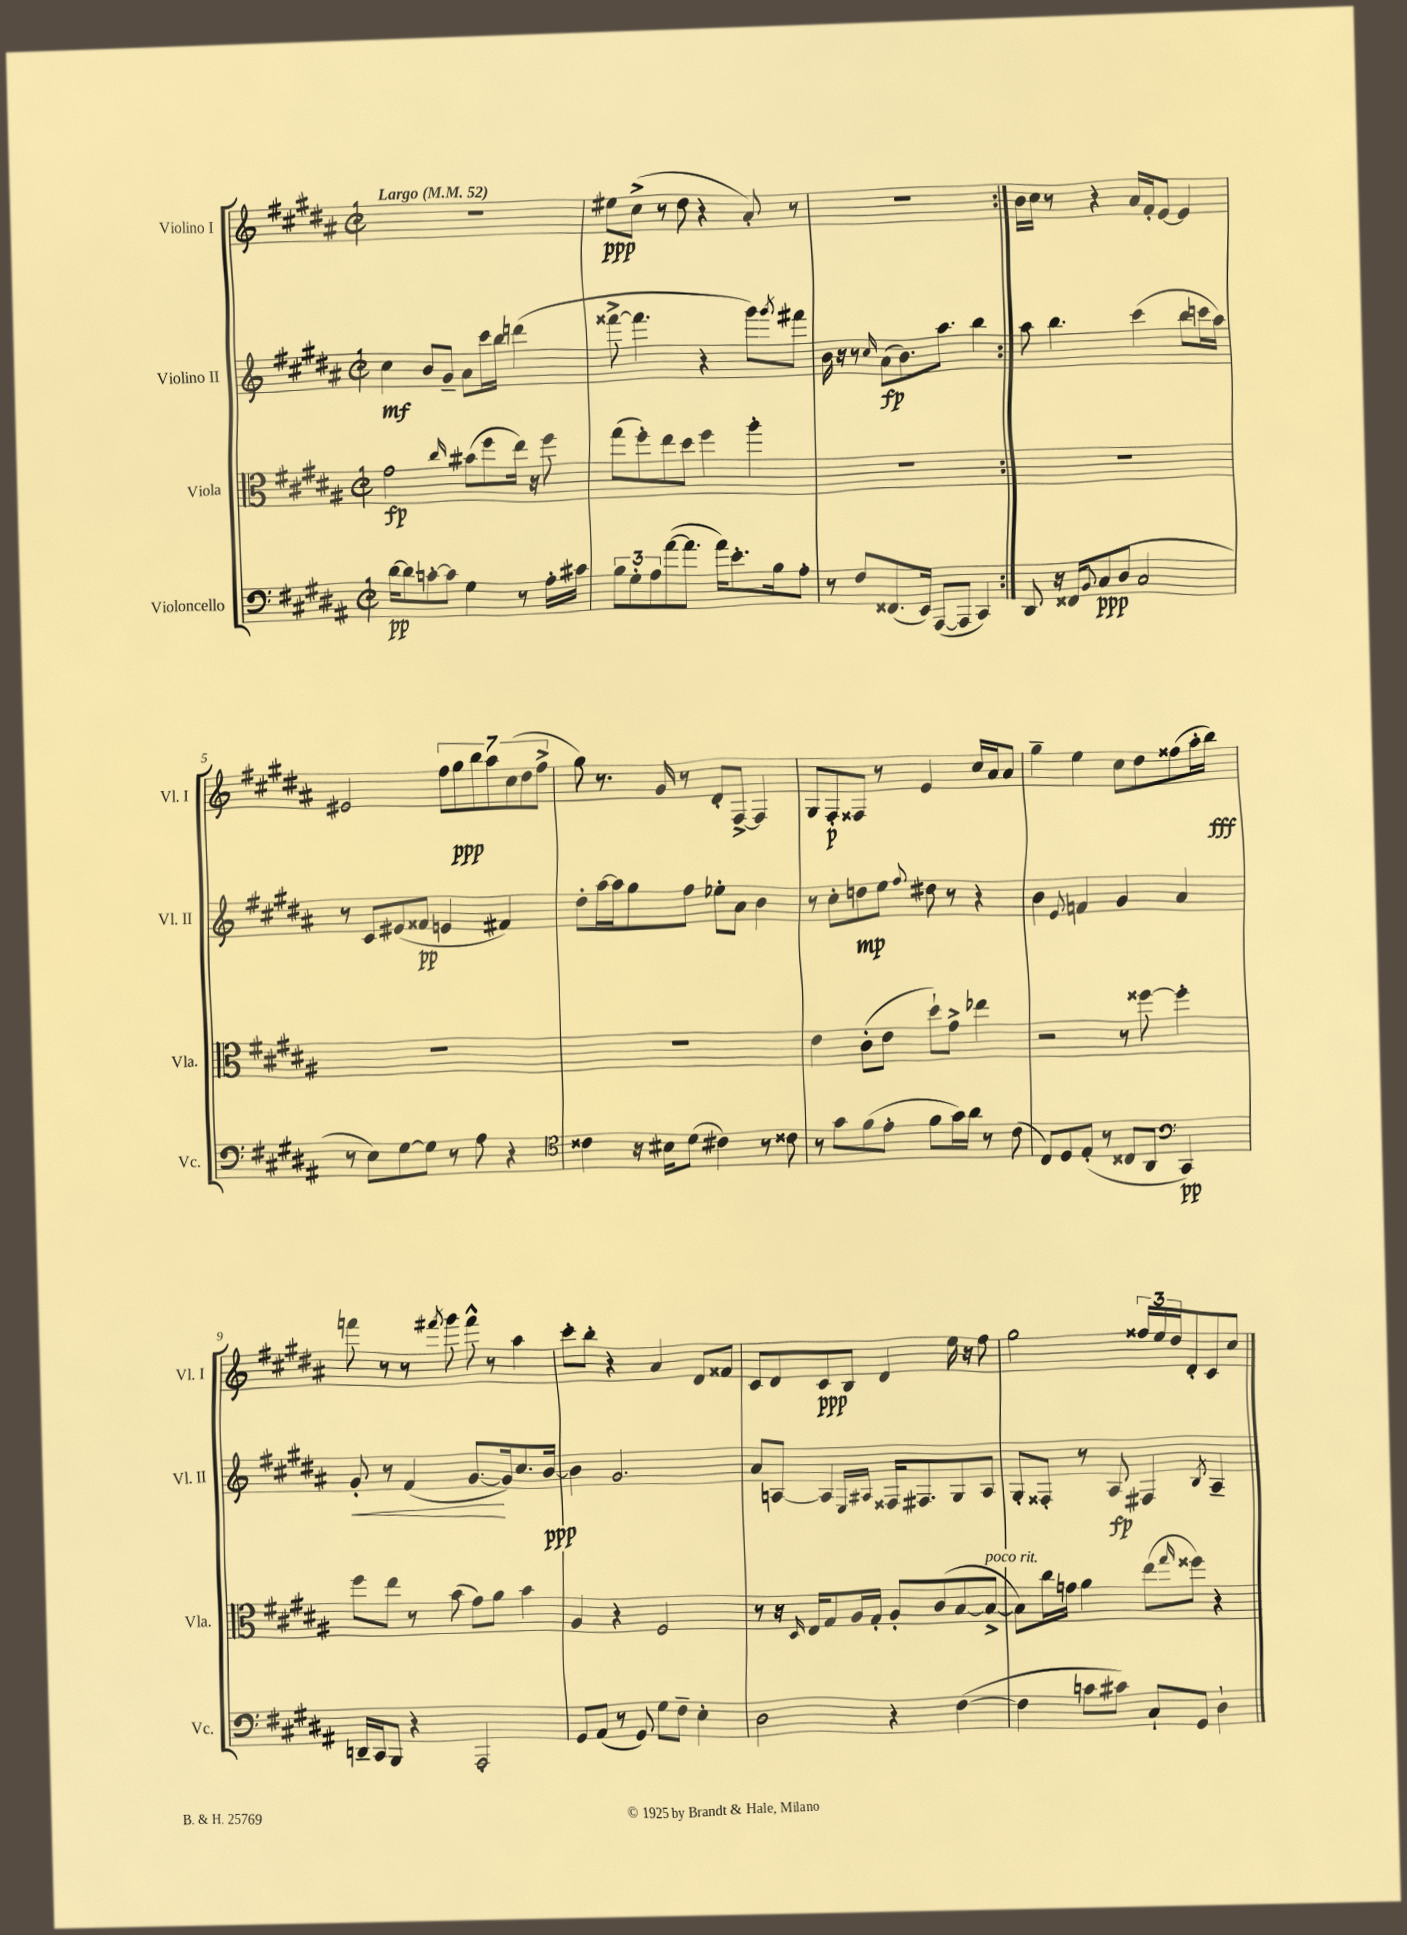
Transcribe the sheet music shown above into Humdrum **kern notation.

**kern	**dynam	**kern	**dynam	**kern	**dynam	**kern	**dynam
*part4	*part4	*part3	*part3	*part2	*part2	*part1	*part1
*staff4	*staff4	*staff3	*staff3	*staff2	*staff2	*staff1	*staff1
*I"Violoncello	*	*I"Viola	*	*I"Violino II	*	*I"Violino I	*
*I'Vc.	*	*I'Vla.	*	*I'Vl. II	*	*I'Vl. I	*
*clefF4	*	*clefC3	*	*clefG2	*	*clefG2	*
*k[f#c#g#d#a#]	*	*k[f#c#g#d#a#]	*	*k[f#c#g#d#a#]	*	*k[f#c#g#d#a#]	*
*M2/2	*	*M2/2	*	*M2/2	*	*M2/2	*
*met(c|)	*	*met(c|)	*	*met(c|)	*	*met(c|)	*
*MM52	*	*MM52	*	*MM52	*	*MM52	*
=1	=1	=1	=1	=1	=1	=1	=1
!	!	!	!	!	!	!LO:TX:a:B:t=Largo	!
[16d#\KL	pp	2g#\	fp	4cc#\	mf	1r	.
8.d#\]	.	.	.	.	.	.	.
[8cn'\	.	.	.	8b/L	.	.	.
8c\J]	.	.	.	8g#~/J	.	.	.
.	.	16qqcc#/	.	.	.	.	.
4G#\	.	(8b#X\L	.	8a#\L	.	.	.
.	.	8ff#\	.	16ccc#\L	.	.	.
.	.	.	.	16bb\JJ	.	.	.
8r	.	16ee\Jk)	.	(4dddn\	.	.	.
.	.	16r	.	.	.	.	.
16A#'\LL	.	8ff#\	.	.	.	.	.
16c#X\JJ	.	.	.	.	.	.	.
=2	=2	=2	=2	=2	=2	=2	=2
12B\L	.	(8gg#\L	.	[8fff##X^\	.	8ee#X\L	ppp
12G#'\	.	.	.	.	.	.	.
.	.	8ff#'\)	.	4.fff##\]	.	(8cc#^\J	.
12A#\	.	.	.	.	.	.	.
([8a#\	.	8ee\	.	.	.	8r	.
8.a#\J]	.	8dd#\J	.	.	.	8dd#\	.
.	.	4ff#\	.	4r	.	4r	.
16a#\KL)	.	.	.	.	.	.	.
8.e'\	.	.	.	.	.	.	.
.	.	4aa#'\	.	8ggg#\L)	.	8a#'/)	.
16B\k	.	.	.	.	.	.	.
.	.	.	.	8qggg#/	.	.	.
8A#'\J	.	.	.	8fff#X\J	.	8r	.
=3	=3	=3	=3	=3	=3	=3	=3
8r	.	1r	.	16b\	.	1r	.
.	.	.	.	16r	.	.	.
8F#/L	.	.	.	8r	.	.	.
.	.	.	.	16qqcc#/	.	.	.
(8.FF##X/	.	.	.	(8a#\L	fp	.	.
.	.	.	.	8.b\)	.	.	.
16EE/Jk)	.	.	.	.	.	.	.
([8AAA#/L	.	.	.	.	.	.	.
.	.	.	.	8.aa#\J	.	.	.
8AAA#/J]	.	.	.	.	.	.	.
4CC#/)	.	.	.	4bb\	.	.	.
=4:|!	=4:|!	=4:|!	=4:|!	=4:|!	=4:|!	=4:|!	=4:|!
8DD#/	.	1r	.	8aa#\	.	16b\LL	.
.	.	.	.	.	.	16cc#\JJ	.
16r	.	.	.	4.bb\	.	8r	.
16FF##X/KL	.	.	.	.	.	.	.
8qqBB/	.	.	.	.	.	.	.
(8C#/	ppp	.	.	.	.	4r	.
8D#/J	.	.	.	.	.	.	.
2C#/	.	.	.	(4ccc#\	.	16a#/LL	.
.	.	.	.	.	.	16f#'/J	.
.	.	.	.	.	.	[8e/J	.
.	.	.	.	8bb\L	.	4e/]	.
.	.	.	.	16cccn\L	.	.	.
.	.	.	.	16aa#\JJ)	.	.	.
!!LO:LB:g=z
=5	=5	=5	=5	=5	=5	=5	=5
8r	.	1r	.	8r	.	2e#X/	.
8E\L)	.	.	.	8c#/L	.	.	.
[8G#\	.	.	.	(8e#X/	.	.	.
8G#\J]	.	.	.	8f##X/J	pp	.	.
8r	.	.	.	4en/	.	14ff#\L	.
.	.	.	.	.	.	14gg#\	ppp
8A#\	.	.	.	.	.	.	.
.	.	.	.	.	.	14bb\	.
.	.	.	.	.	.	14aa#\	.
4r	.	.	.	4f#X/)	.	.	.
.	.	.	.	.	.	(14cc#\	.
.	.	.	.	.	.	14dd#\	.
.	.	.	.	.	.	14ff#^\J	.
=6	=6	=6	=6	=6	=6	=6	=6
*clefC4	*	*	*	*	*	*	*
4c##X\	.	1r	.	8dd#'\L	.	8gg#\)	.
.	.	.	.	[16aa#\L	.	8.r	.
.	.	.	.	16aa#\J]	.	.	.
16r	.	.	.	8gg#\	.	.	.
16B#X\KL	.	.	.	.	.	16g#/	.
(8d#\J	.	.	.	8ff#\J	.	8r	.
4c#X\)	.	.	.	8ee-X'\L	.	8d#'/L	.
.	.	.	.	8a#\J	.	[8F#^/J	.
8r	.	.	.	4b\	.	4F#/]	.
8c##X\	.	.	.	.	.	.	.
=7	=7	=7	=7	=7	=7	=7	=7
8r	.	4e\	.	8r	.	8G#/L	.
8g#\L	.	.	.	8cc#'\L	.	8F#'/	p
(8f#\	.	(8c#'\L	.	8ddn\	mp	8F##X/J	.
8e'\J	.	8e\J	.	8ee\J	.	8r	.
.	.	.	.	8qqff#/	.	.	.
8f#\L	.	8dd#`\L)	.	8dd#X\	.	4e/	.
16g#\L)	.	8g#^\J	.	8r	.	.	.
16a#\JJ	.	.	.	.	.	.	.
8r	.	4ee-X\	.	4r	.	16cc#/LL	.
.	.	.	.	.	.	16a#/J	.
(8c#\	.	.	.	.	.	8a#/J	.
=8	=8	=8	=8	=8	=8	=8	=8
8C#/L)	.	2r	.	4b\	.	4gg#~\	.
8D#/	.	.	.	.	.	.	.
.	.	.	.	8qqe/	.	.	.
(8E'/J	.	.	.	4fn/	.	4ee\	.
8r	.	.	.	.	.	.	.
8C##X/L	.	8r	.	4g#/	.	8cc#\L	.
8AA#/J	.	[8ff##X\	.	.	.	8dd#\	.
*clefF4	*	*	*	*	*	*	*
4CC#/)	pp	4ff##'\]	.	4a#/	.	(8ff##X\	.
.	.	.	.	.	.	16aa#'\L	.
.	.	.	.	.	.	16bb\JJ)	fff
!!LO:LB:g=z
=9	=9	=9	=9	=9	=9	=9	=9
!	!	!	!	!	!LO:HP:b	!	!
16DDn~/LL	.	8ff#\L	.	8g#'/	<	8fffn\	.
16CC#/J	.	.	.	.	.	.	.
8BBB/J	.	8ee\J	.	8r	.	8r	.
4r	.	8r	.	(4f#/	.	8r	.
.	.	.	.	.	.	8qfff#X/	.
.	.	(8b\	.	.	.	8ggg#\	.
2AAA#'/	.	8g#\L)	.	[8.g#/L	.	8fff#^^\	.
.	.	8a#\J	.	.	.	8r	.
.	.	.	.	16g#/k])	[	.	.
.	.	4b\	.	8.cc#/	.	4aa#\	.
.	.	.	.	[16b/Jk	ppp	.	.
=10	=10	=10	=10	=10	=10	=10	=10
8GG#/L	.	4A#/	.	4b\]	.	8ccc#'\L	.
(8AA#/J	.	.	.	.	.	8bb'\J	.
8r	.	4r	.	2.g#/	.	4r	.
8GG#/)	.	.	.	.	.	.	.
8G#\L	.	2F#/	.	.	.	4a#/	.
8F#~\J	.	.	.	.	.	.	.
4E'\	.	.	.	.	.	8d#/L	.
.	.	.	.	.	.	8f##X/J	.
=11	=11	=11	=11	=11	=11	=11	=11
2D#\	.	8r	.	8a#/L	.	8c#/L	.
.	.	16r	.	[8An/J	.	8d#/	.
.	.	16qqD#/	.	.	.	.	.
.	.	16E/KL	.	.	.	.	.
.	.	8G#/	.	4A/]	.	8c#/	ppp
.	.	16A#/L	.	.	.	8B/J	.
.	.	16G#'/JJ	.	.	.	.	.
.	.	.	.	16qqE/LL	.	.	.
.	.	.	.	16qqA#X/JJ	.	.	.
4r	.	8A#'/L	.	16F##X/KL	.	4d#/	.
.	.	.	.	8.F#X/	.	.	.
.	.	(8c#/	.	.	.	.	.
([4F#\	.	[8B/	.	8G#/	.	16ee\	.
.	.	.	.	.	.	16r	.
!	!	!LO:TX:a:i:t=poco rit.	!	!	!	!	!
.	.	8B^/J_	.	8A#/J	.	8ff#\	.
=12	=12	=12	=12	=12	=12	=12	=12
4F#\]	.	8B\L])	.	8G#'/L	.	2gg#\	.
.	.	16cc#\L	.	8F##X'/J	.	.	.
.	.	16gn\JJ	.	.	.	.	.
8cn\L	.	4a#\	.	8r	.	.	.
8c#X\J)	.	.	.	8A#/	fp	.	.
8C#`/L	.	(8ee\L	.	4F#X/	.	24ff##X/LL	.
.	.	.	.	.	.	24ee/	.
.	.	.	.	.	.	24dd#/J	.
.	.	16qqgg#/	.	.	.	.	.
8GG#/J	.	8ff##X\J)	.	.	.	8d#'/	.
.	.	.	.	8qB/	.	.	.
4D#`\	.	4r	.	4A#~/	.	8c#/	.
.	.	.	.	.	.	8cc#/J	.
==	==	==	==	==	==	==	==
*-	*-	*-	*-	*-	*-	*-	*-
